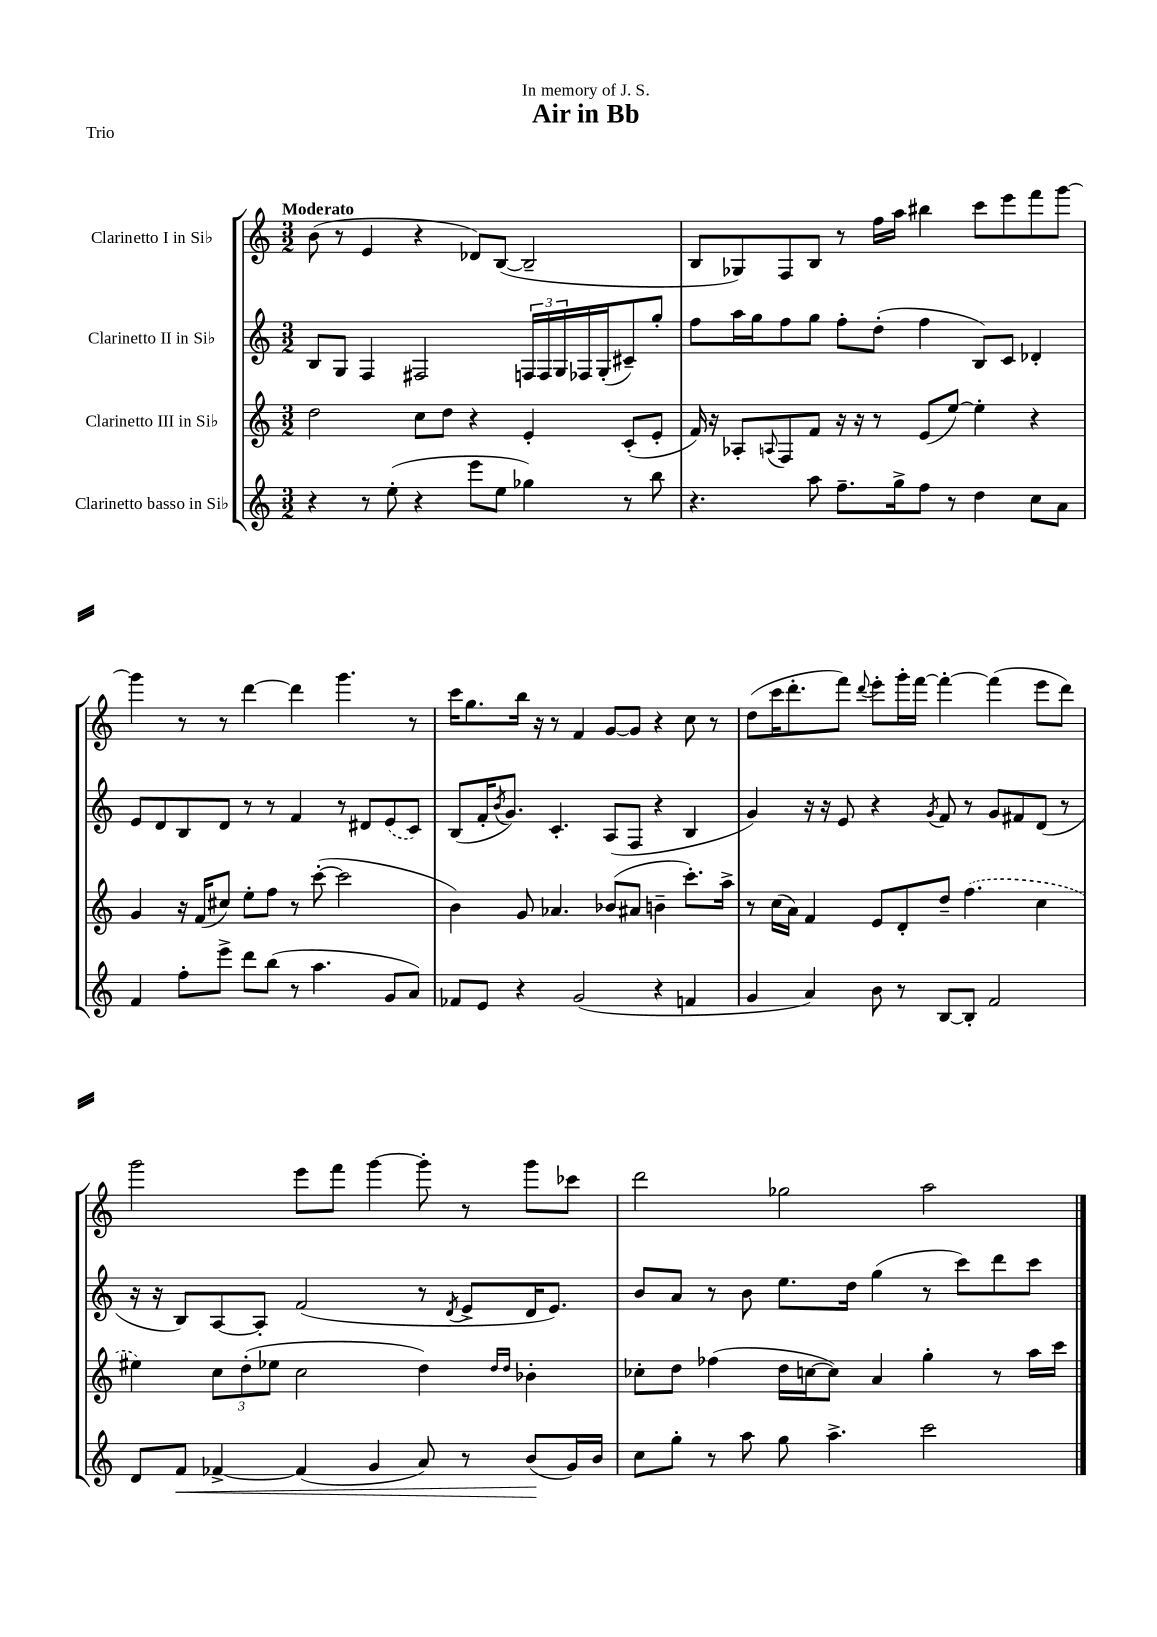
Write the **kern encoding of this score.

**kern	**kern	**kern	**kern
*staff4	*staff3	*staff2	*staff1
*clefG2	*clefG2	*clefG2	*clefG2
*k[]	*k[]	*k[]	*k[]
*M3/2	*M3/2	*M3/2	*M3/2
4r	2dd\	8B/L	(8b\
.	.	8G/J	8r
8r	.	4F/	4e/
(8ee'\	.	.	.
4r	8cc\L	2F#/	4r
.	8dd\J	.	.
8eee\L	4r	.	8d-/L)
8ee\J	.	.	([8B/J
4gg-\)	4e'/	24F/LL	2B~/]
.	.	24F/	.
.	.	24G/	.
.	.	16F-/	.
.	.	(16G'/J	.
8r	(8c'/L	8c#~/)	.
8bb\	8e'/J	8gg'/J	.
=	=	=	=
4.r	16f/)	8ff\L	8B/L
.	16r	.	.
.	8A-'/L	16aa\L	8G-/)
.	.	16gg\J	.
.	8qqA/	.	.
.	8F/	8ff\	8F/
8aa\	8f/J	8gg\J	8B/J
8.ff~\L	16r	8ff'\L	8r
.	16r	.	.
.	8r	(8dd'\J	16ff\LL
16gg^\k	.	.	16aa\JJ
8ff\J	(8e/L	4ff\	4bb#\
8r	[8ee/J)	.	.
4dd\	4ee'\]	8B/L)	8ccc\L
.	.	8c/J	8eee\
8cc\L	4r	4d-'/	8fff\
8a\J	.	.	[8ggg\J
=	=	=	=
4f/	4g/	8e/L	4ggg\]
.	.	8d/	.
8ff'\L	16r	8B/	8r
.	(16f/LK	.	.
8eee^\J	8cc#/J)	8d/J	8r
8ddd\L	8ee'\L	8r	[4ddd\
(8bb\J	8ff\J	8r	.
8r	8r	4f/	4ddd\]
4.aa\	([8ccc'\	.	.
.	2ccc\]	8r	4.ggg\
.	.	8d#/L	.
8g/L	.	(8e/	.
8a/J)	.	8c/J)	8r
=	=	=	=
8f-/L	4b\)	(8B/L	16ccc\LK
.	.	.	8.gg\
8e/J	.	16f'/K	.
.	.	8qb/	.
.	.	8.g/J)	.
4r	8g/	.	16bb\Jk
.	.	.	16r
.	4.a-/	4.c'/	8r
(2g/	.	.	4f/
.	(8b-/L	(8A/L	[8g/L
.	8a#/J	8F/J	8g/]J
4r	4b~\	4r	4r
4f/	8.ccc'\L)	4B/	8cc\
.	.	.	8r
.	16aa^\Jk	.	.
=	=	=	=
4g/	8r	4g/)	(8dd\L
.	(16cc\LL	.	16ccc\K
.	16a\JJ)	.	8.ddd'\
4a/)	4f/	16r	.
.	.	16r	.
.	.	8e/	8fff\J)
.	.	.	8qqddd/
8b\	8e/L	4r	8eee'\L
8r	8d'/	.	16ggg'\L
.	.	.	[16fff\JJ
.	.	8qg/	.
[8B/L	8dd~/J	8f/	4fff'\_
8B'/]J	(4.ff\	8r	.
2f/	.	8g/L	(4fff\]
.	.	8f#/	.
.	4cc\	(8d/J	8eee\L
.	.	8r	8ddd\J)
=	=	=	=
8d/L	4ee#\)	16r	2ggg\
.	.	16r	.
8f/J	.	8B/L)	.
[4f-^/	12cc\L	[8A/	.
.	(12dd'\	.	.
.	.	8A'/]J	.
.	12ee-\J	.	.
(4f-/]	2cc\	(2f/	8eee\L
.	.	.	8fff\J
4g/	.	.	[4ggg\
8a/)	4dd\)	8r	8ggg'\]
.	.	8qd/	.
8r	.	8e^/L	8r
.	16qqdd/LL	.	.
.	16qqdd/JJ	.	.
(8b/L	4b-'\	16d/K	8ggg\L
.	.	8.e/J)	.
16g/L)	.	.	8ccc-\J
16b/JJ	.	.	.
=	=	=	=
8cc\L	8cc-'\L	8b/L	2ddd\
8gg'\J	8dd\J	8a/J	.
8r	(4ff-\	8r	.
8aa\	.	8b\	.
8gg\	16dd\LL	8.ee\L	2gg-\
.	[16cc\J	.	.
4.aa^\	8cc\]J)	.	.
.	.	16dd\Jk	.
.	4a/	(4gg\	.
2ccc\	4gg'\	8r	2aa\
.	.	8ccc\L)	.
.	8r	8ddd\	.
.	16aa\LL	8ccc\J	.
.	16ccc\JJ	.	.
==	==	==	==
*-	*-	*-	*-
